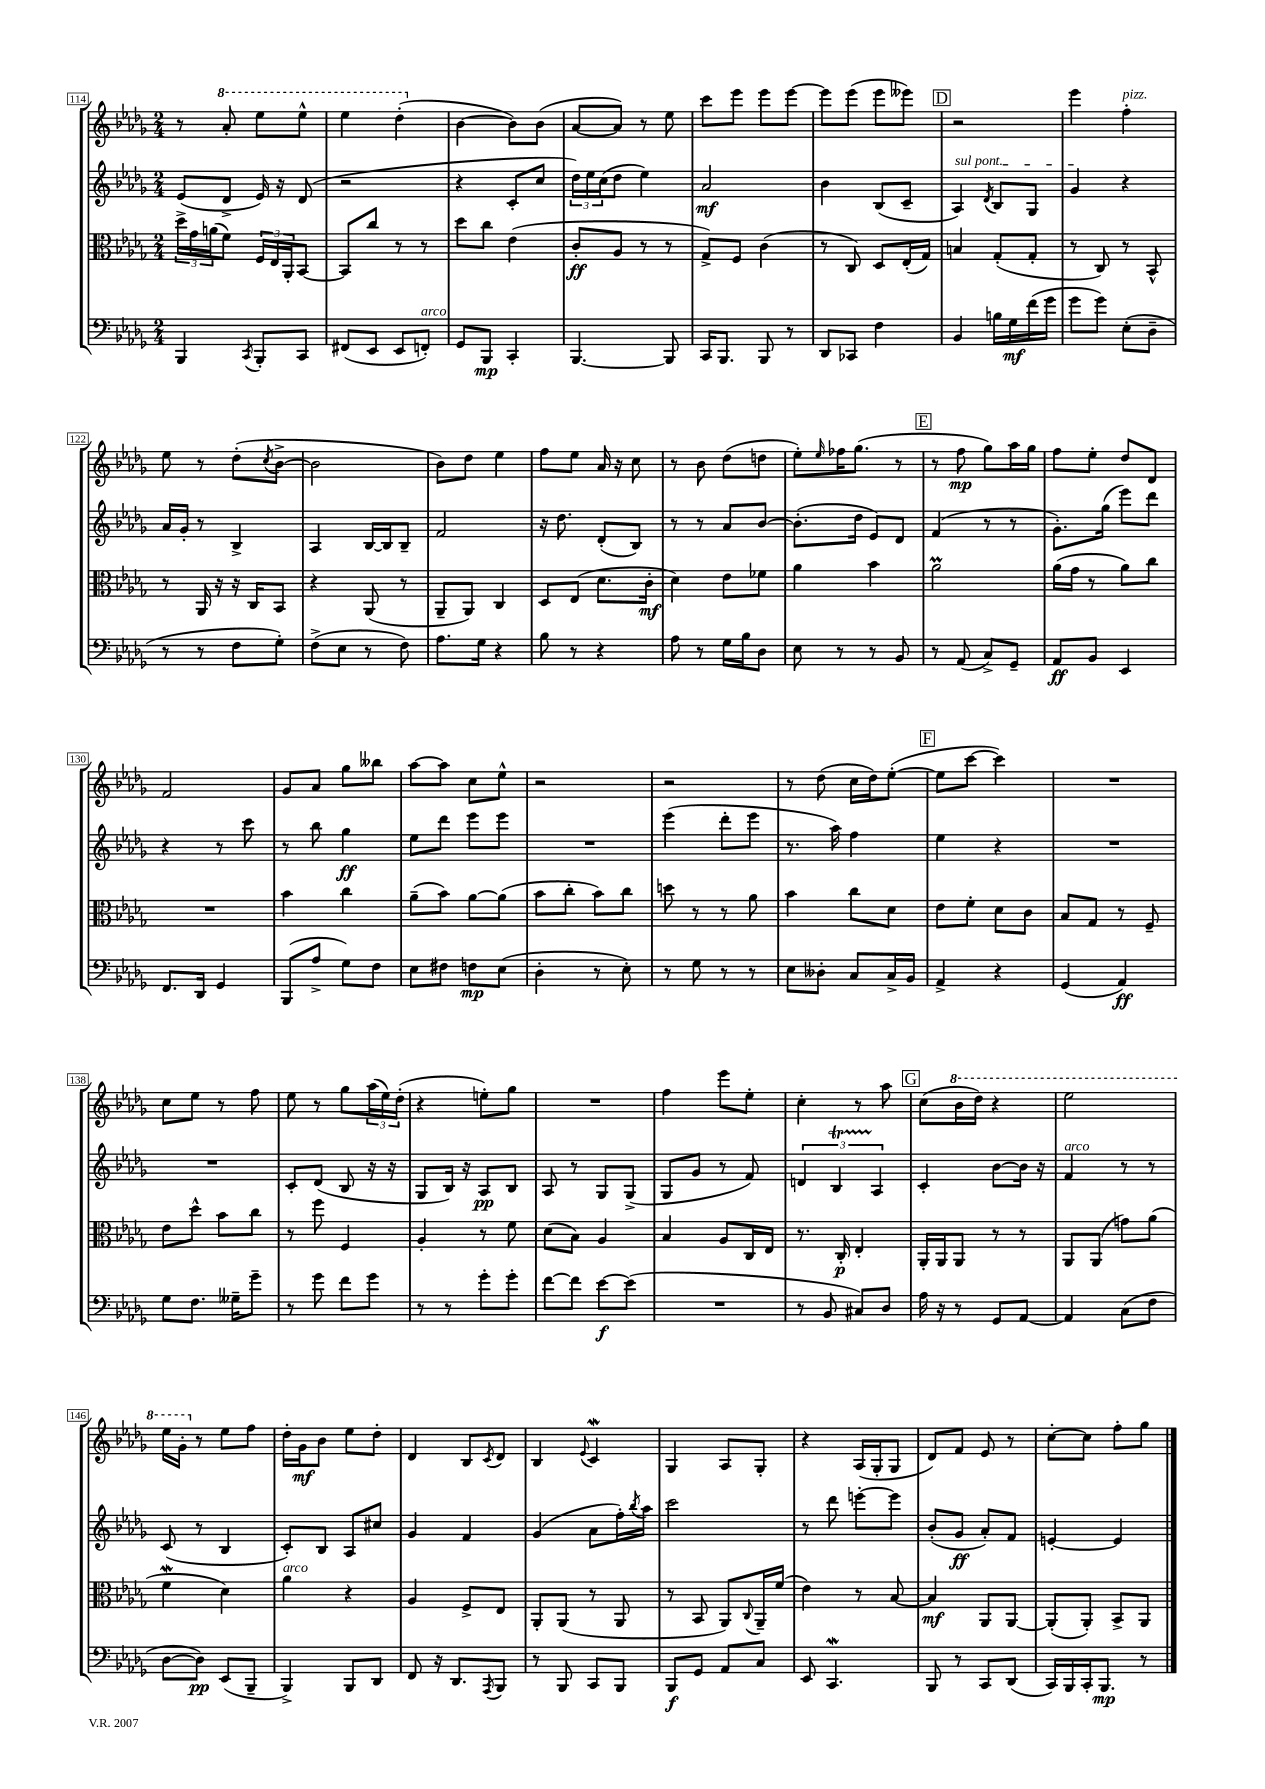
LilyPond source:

<<
\new StaffGroup <<
\new Staff = "s0" {
    \clef treble \key des \major \numericTimeSignature \time 2/4
    r8 \ottava #1 aes''8-. ees'''8 ees'''8-^ |
    ees'''4 des'''4-.( \ottava #0 |
    bes'4~ bes'8) bes'8( |
    aes'8~ aes'8) r8 ees''8 |
    c'''8 ees'''8 ees'''8 ees'''8~ |
    ees'''8 ees'''8( ees'''8 eeses'''8) |
    \mark \markup { \box "D" } r2 |
    ees'''4 f''4-.^\markup { \italic "pizz." } |
    ees''8 r8 des''8-.( \acciaccatura { c''8 } bes'8~-> |
    bes'2 |
    bes'8) des''8 ees''4 |
    f''8 ees''8 aes'16 r16 c''8 |
    r8 bes'8 des''8( d''8 |
    ees''8-.) \grace { ees''16 } fes''16 ges''8.( r8 |
    \mark \markup { \box "E" } r8 f''8\mp ges''8) aes''16 ges''16 |
    f''8 ees''8-. des''8 des'8 |
    f'2 |
    ges'8 aes'8 ges''8 beses''8 |
    aes''8~ aes''8 c''8 ees''8-^ |
    r2 |
    r2 |
    r8 des''8( c''16 des''16) ees''8~-.( |
    \mark \markup { \box "F" } ees''8 c'''8~ c'''4) |
    R2 |
    c''8 ees''8 r8 f''8 |
    ees''8 r8 ges''8 \tuplet 3/2 { aes''16( ees''16) des''16-.( } |
    r4 e''8-.) ges''8 |
    R2 |
    f''4 ees'''8 ees''8-. |
    c''4-. r8 aes''8 |
    \mark \markup { \box "G" } c''8( \ottava #1 bes''16 des'''16) r4 |
    ees'''2 |
    ees'''16 ges''16-. \ottava #0 r8 ees''8 f''8 |
    des''16-. ges'16\mf bes'8 ees''8 des''8-. |
    des'4 bes8 \acciaccatura { c'8 } des'8 |
    bes4 \appoggiatura { ees'8 } c'4\mordent |
    ges4 aes8 ges8-. |
    r4 aes16( ges16-. ges8 |
    des'8) f'8 ees'8 r8 |
    c''8~-. c''8 f''8-. ges''8 \bar "|." |
}
\new Staff = "s1" {
    \clef treble \key des \major \numericTimeSignature \time 2/4
    ees'8( des'8-> ees'16) r16 des'8( |
    r2 |
    r4 c'8-. c''8 |
    \tuplet 3/2 { des''16) ees''16 c''16( } des''8 ees''4) |
    aes'2\mf |
    bes'4 bes8( c'8-- |
    \mark \markup { \box "D" } \once \override TextSpanner.bound-details.left.text = \markup { \italic "sul pont." } aes4\startTextSpan) \acciaccatura { des'8 } bes8 ges8 |
    ges'4\stopTextSpan r4 |
    aes'16 ges'16-. r8 bes4-> |
    aes4 bes16~ bes16 bes8-- |
    f'2 |
    r16 des''8. des'8-.( bes8) |
    r8 r8 aes'8 bes'8~ |
    bes'8.-.( des''16 ees'8) des'8 |
    \mark \markup { \box "E" } f'4( r8 r8 |
    ges'8.-.) ges''16( ees'''8) des'''8 |
    r4 r8 c'''8 |
    r8 bes''8 ges''4\ff |
    ees''8 des'''8 ees'''8 ees'''8 |
    R2 |
    ees'''4( des'''8-. ees'''8 |
    r8. aes''16) f''4 |
    \mark \markup { \box "F" } ees''4 r4 |
    R2 |
    R2 |
    c'8-. des'8( bes8 r16 r16 |
    ges8 bes16) r16 aes8\pp bes8 |
    aes8 r8 ges8 ges8->( |
    ges8 ges'8 r8 f'8) |
    \tuplet 3/2 { d'4 bes4\startTrillSpan aes4\stopTrillSpan } |
    \mark \markup { \box "G" } c'4-. bes'8~ bes'16 r16 |
    f'4^\markup { \italic "arco" } r8 r8 |
    c'8( r8 bes4 |
    c'8-.) bes8 aes8 cis''8 |
    ges'4 f'4 |
    ges'4( aes'8 f''16-.) \acciaccatura { bes''8 } aes''16 |
    c'''2 |
    r8 des'''8 e'''8~-. e'''8 |
    bes'8-.( ges'8\ff aes'8-.) f'8 |
    e'4~-. e'4 \bar "|." |
}
\new Staff = "s2" {
    \clef alto \key des \major \numericTimeSignature \time 2/4
    \tuplet 3/2 { des''16-> ges'16 a'16( } f'8) \tuplet 3/2 { f16 ees16 aes,16-. } bes,8~ |
    bes,8 c''8 r8 r8 |
    des''8 c''8 ees'4( |
    c'8-.\ff aes8 r8 r8 |
    ges8->) f8 c'4( |
    r8 c8) des8 ees16-.( ges16) |
    \mark \markup { \box "D" } b4 ges8-.( ges8-. |
    r8 c8) r8 bes,8-^ |
    r8 aes,16 r16 r16 c16 bes,8 |
    r4 aes,8( r8 |
    aes,8-- aes,8) c4 |
    des8 ees8( des'8. c'16-.\mf |
    des'4) ees'8 fes'8 |
    aes'4 bes'4 |
    \mark \markup { \box "E" } aes'2\prall |
    aes'16( ges'16 r8 aes'8) c''8 |
    R2 |
    bes'4 c''4 |
    aes'8--( bes'8) aes'8~ aes'8( |
    bes'8 c''8-. bes'8) c''8 |
    d''8 r8 r8 aes'8 |
    bes'4 c''8 des'8 |
    \mark \markup { \box "F" } ees'8 f'8-. des'8 c'8 |
    bes8 ges8 r8 f8-- |
    ees'8 des''8-^ bes'8 c''8 |
    r8 f''8 f4 |
    aes4-. r8 f'8 |
    des'8( bes8) aes4 |
    bes4 aes8 c16 ees16 |
    r8. c16-.\p ees4-. |
    \mark \markup { \box "G" } aes,16-. aes,16 aes,8 r8 r8 |
    aes,8 aes,8( g'8) aes'8( |
    f'4\mordent des'4) |
    aes'4^\markup { \italic "arco" } r4 |
    aes4 f8-> ees8 |
    aes,8-. aes,8( r8 aes,8 |
    r8 bes,8 aes,8) \appoggiatura { c8 } aes,16-- f'16( |
    ees'4) r8 bes8~ |
    bes4\mf aes,8 aes,8~ |
    aes,8-.( aes,8-.) bes,8-> aes,8 \bar "|." |
}
\new Staff = "s3" {
    \clef bass \key des \major \numericTimeSignature \time 2/4
    bes,,4 \acciaccatura { c,8 } bes,,8-. c,8 |
    fis,8( ees,8 ees,8 f,8-.^\markup { \italic "arco" }) |
    ges,8 bes,,8\mp c,4-. |
    bes,,4.~ bes,,8 |
    c,16 bes,,8. bes,,8 r8 |
    des,8 ces,8 f4 |
    \mark \markup { \box "D" } bes,4 b16 ges16\mf f'16( ges'16 |
    ges'8 ges'8) ees8-.( des8-- |
    r8 r8 f8 ges8-.) |
    f8->( ees8 r8 f8) |
    aes8. ges16 r4 |
    bes8 r8 r4 |
    aes8 r8 ges16 bes16 des8 |
    ees8 r8 r8 bes,8 |
    \mark \markup { \box "E" } r8 aes,8( c8->) ges,8-- |
    aes,8\ff bes,8 ees,4 |
    f,8. des,16 ges,4 |
    bes,,8( aes8-> ges8) f8 |
    ees8 fis8 f8\mp ees8( |
    des4-. r8 ees8-.) |
    r8 ges8 r8 r8 |
    ees8 deses8-. c8 c16-> bes,16 |
    \mark \markup { \box "F" } aes,4-> r4 |
    ges,4( aes,4\ff) |
    ges8 f8. geses16-- ges'8-- |
    r8 ges'8 f'8 ges'8 |
    r8 r8 ges'8-. ges'8-. |
    f'8~ f'8 ees'8~\f ees'8( |
    R2 |
    r8 bes,8 cis8) des8 |
    \mark \markup { \box "G" } aes16 r16 r8 ges,8 aes,8~ |
    aes,4 c8( f8 |
    des8~ des8\pp) ees,8( bes,,8-- |
    bes,,4->) bes,,8 des,8 |
    f,8 r16 des,8. \acciaccatura { aes,,8 } bes,,8 |
    r8 bes,,8 c,8 bes,,8 |
    bes,,8\f ges,8 aes,8 c8 |
    ees,8 c,4.\mordent |
    bes,,8 r8 c,8 des,8( |
    c,16) bes,,16 c,16-. bes,,8.\mp r8 \bar "|." |
}
>>
>>
\layout { \context { \Score currentBarNumber = #114 \override BarNumber.stencil = #(make-stencil-boxer 0.1 0.3 ly:text-interface::print) } }
